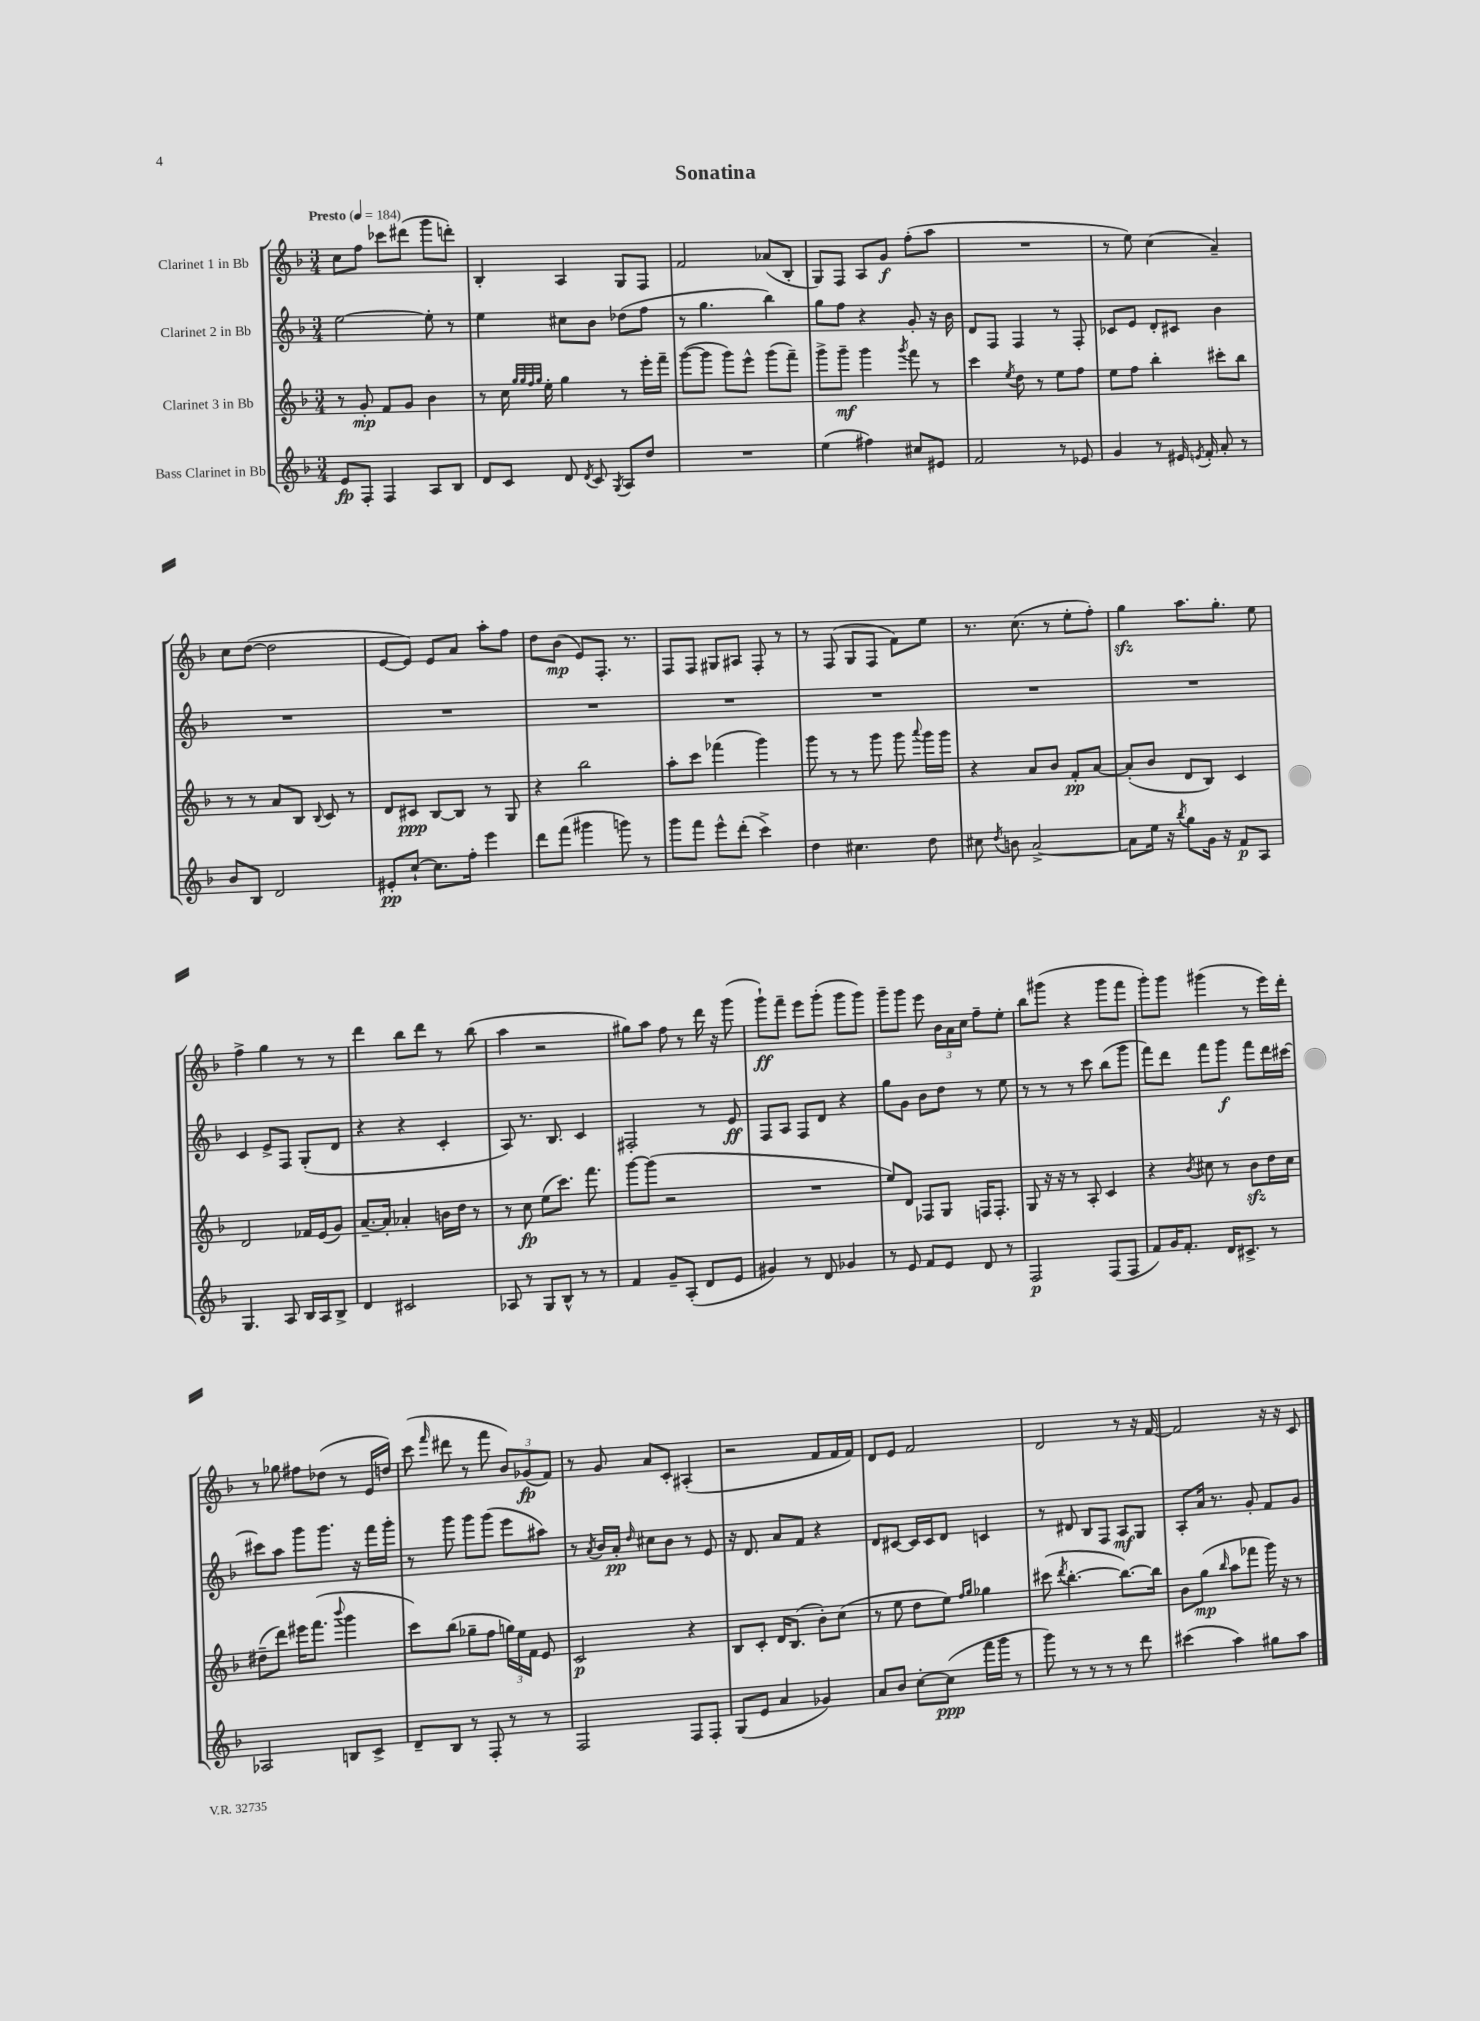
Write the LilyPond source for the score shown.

\header { title = "Sonatina" }
<<
\new StaffGroup <<
\new Staff = "s0" \with { instrumentName = "Clarinet 1 in Bb" } {
    \clef treble \key f \major \numericTimeSignature \time 3/4 \tempo "Presto" 4 = 184
    \autoBeamOff c''8[ f''8] ces'''8[ dis'''8]( g'''8[ d'''8]-.) |
    bes4-. a4 g8[ f8] |
    f'2 aes'8[( bes8]-. |
    g8[) f8] a8[ g'8]\f f''8[-.( a''8] |
    R2. |
    r8 e''8) c''4( a'4--) |
    c''8[ d''8]~( d''2 |
    e'8[~ e'8]) e'8[ a'8] a''8[-. f''8] |
    d''8[ bes'8]\mp( e'8[) f8.]-. r8. |
    f8[ f8] gis8[ ais8] f8-. r8 |
    r8 f8( g8[ f8] f'8[) e''8] |
    r8. c''8.( r8 e''8[-. f''8]-.) |
    g''4\sfz a''8.[ g''8.]-. e''8 |
    f''4-> g''4 r8 r8 |
    d'''4 bes''8[ d'''8] r8 bes''8( |
    a''4 r2 |
    gis''8[) a''8] f''8 r8 d'''16 r16 g'''8( |
    g'''8[-!\ff) f'''8]-- e'''8[ g'''8]-.( g'''8[ g'''8]) |
    g'''8[-- g'''8] e'''8 \tuplet 3/2 { bes'16[ a'16 c''16] } f''8[-- e''8]-. |
    bes''8[ gis'''8]( r4 gis'''8[ f'''8] |
    g'''8[-.) g'''8] gis'''4( r8 e'''16[) d'''16]-. |
    r8 ges''8 fis''8[ des''8]( r8 e'16[ d''16]) |
    c'''8( \grace { f'''16 } dis'''8 r8 f'''8 \tuplet 3/2 { bes'8[) ges'8\fp( f'8]) } |
    r8 g'8 a'8[ c'8]-. ais4-.( |
    r2 f'8[ f'16 f'16]) |
    d'8[ e'8] f'2 |
    d'2 r8 r16 f'16~ |
    f'2 r16 r16 c'8 \bar "|." |
}
\new Staff = "s1" \with { instrumentName = "Clarinet 2 in Bb" } {
    \clef treble \key f \major \numericTimeSignature \time 3/4
    \autoBeamOff e''2~ e''8-. r8 |
    e''4 cis''8[ bes'8] des''8[( f''8] |
    r8 g''4. bes''4) |
    g''8[ f''8] r4 g'8-. r16 bes'16 |
    d'8[ f8] f4 r8 f8-. |
    ces'8[ e'8] d'8[-. cis'8] bes'4 |
    R2. |
    R2. |
    R2. |
    R2. |
    R2. |
    R2. |
    R2. |
    c'4 e'8[-> f8] g8[-.( d'8] |
    r4 r4 c'4-. |
    a8) r8. bes8. c'4 |
    fis2-. r8 e'8\ff |
    f8[ a8] f8[ d'8] r4 |
    g''8[ g'8] bes'8[ d''8] r8 e''8 |
    r8 r8 r8 c'''8 bes''8[( g'''8] |
    f'''8[) d'''8] f'''8[ g'''8]\f f'''8[ d'''16 cis'''16]~ |
    cis'''8[ a''8] g'''8[ g'''8.] r16 f'''16[ g'''16]-. |
    r8 g'''8 g'''8[ g'''8]( e'''8[ ais''8]) |
    r8 \acciaccatura { a'8 } bes'16[ a'16]-.\pp \grace { d''16 } cis''8[ bes'8] r8 e'8 |
    r16 d'8. a'8[ f'8] r4 |
    d'8[ cis'8]~ cis'16[ cis'16 d'8] c'4 |
    r8 dis'8 bes8[ f8] a8[\mf g8] |
    a8[-. a'16] r8. g'8-. f'8[ g'8] \bar "|." |
}
\new Staff = "s2" \with { instrumentName = "Clarinet 3 in Bb" } {
    \clef treble \key f \major \numericTimeSignature \time 3/4
    \autoBeamOff r8 g'8-.\mp f'8[ g'8] bes'4 |
    r8 c''16 \grace { g''32[ g''32 f''32 g''32] } e''16-. g''4 r8 e'''16[-. f'''16]-- |
    g'''8[~( g'''8] g'''8[) e'''8]-^ g'''8[( f'''8]--) |
    g'''8[-> g'''8]--\mf g'''4 \acciaccatura { g'''8 } f'''8 r8 |
    c'''4 \acciaccatura { e''8 } d''8 r8 e''8[ f''8] |
    e''8[ f''8] bes''4-. cis'''8[-. bes''8] |
    r8 r8 a'8[ bes8] \appoggiatura { bes8 } c'8 r8 |
    d'8[ cis'8]\ppp bes8[~ bes8] r8 g8 |
    r4 bes''2 |
    a''8[-. c'''8] fes'''4( g'''4) |
    g'''8 r8 r8 g'''8 g'''8 \appoggiatura { a'''8 } g'''16[ g'''16] |
    r4 a'8[ bes'8] f'8[-.\pp a'8]~ |
    a'8[-.( bes'8] d'8[ bes8]) c'4 |
    d'2 fes'16[ e'16( g'8]) |
    a'8.[~-- a'16]-. aes'4-. b'16[ d''16] r8 |
    r8 c''8\fp e''8[( c'''8.]) f'''8. |
    g'''8[~ g'''8]( r2 |
    R2. |
    e''8[) d'8] fes8[ g8] f16[ f8.]-. |
    g8 r16 r16 r8 a8-. c'4 |
    r4 \acciaccatura { bes'8 } cis''8 r8 bes'8[\sfz d''16 cis''16] |
    dis''8[--( d'''8]) eis'''16[ f'''8.]( \appoggiatura { bes'''8 } g'''4 |
    c'''8[) bes''8]( ges''8[-- f''8] \tuplet 3/2 { g''16[) e''16 f'16] } e'8 |
    c'2\p r4 |
    bes8[ c'8]-. d'16[ bes8.]( bes'8[-.) c''8]( |
    r8 e''8 d''8[ e''8]) \grace { f''16[ g''16] } ges''4 |
    cis'''8( \acciaccatura { d'''8 } bes''4.~-. bes''8.[~) bes''16] |
    bes'8[ g''8]\mp( \grace { bes''16 } a''8[ fes'''8] g'''16) r16 r8 \bar "|." |
}
\new Staff = "s3" \with { instrumentName = "Bass Clarinet in Bb" } {
    \clef treble \key f \major \numericTimeSignature \time 3/4
    \autoBeamOff e'8[\fp f8]-. f4 a8[ bes8] |
    d'8[ c'8] d'8 \acciaccatura { d'8 } c'8 \acciaccatura { g8 } a8[ d''8] |
    R2. |
    e''4( fis''4) cis''8[ eis'8] |
    f'2 r8 ees'8 |
    g'4 r8 eis'16 \acciaccatura { e'8 } f'16-. a'8-. r8 |
    bes'8[ bes8] d'2 |
    eis'8[-.\pp c''8]~-! c''8.[ f''16]-. e'''4 |
    d'''8[ f'''8]( gis'''4 g'''8) r8 |
    g'''8[ f'''8] e'''8[-^ d'''8]-.( c'''4->) |
    d''4 cis''4. d''8 |
    cis''8 \acciaccatura { d''8 } b'8 a'2~-> |
    a'8[ e''16] r16 \acciaccatura { bes''8 } g''8[ g'16] r16 f'8[\p a8] |
    g4. a8 bes16[ a16 bes8]-> |
    d'4 cis'2 |
    aes8 r8 g8[ bes8]-^ r8 r8 |
    f'4 g'8[-- a8]-.( d'8[ e'8] |
    gis'4) r8 d'8 ges'4 |
    r8 e'8 f'8[ e'8] d'8 r8 |
    f2\p f8[( f8] |
    f'8[) g'16 f'8.]-. d'16[ cis'8.]-> r8 |
    aes2 b8[ c'8]-> |
    d'8[-- bes8] r8 f8-. r8 r8 |
    f2 f8[ f8]-. |
    g8[( e'8] a'4 ges'4) |
    a'8[ bes'8] c''8[~-. c''8]\ppp( f'''16[ g'''16] r8 |
    g'''8) r8 r8 r8 r8 d'''8 |
    cis'''4( a''4) gis''8[ a''8] \bar "|." |
}
>>
>>
\layout { \context { \Score \remove "Bar_number_engraver" } }
